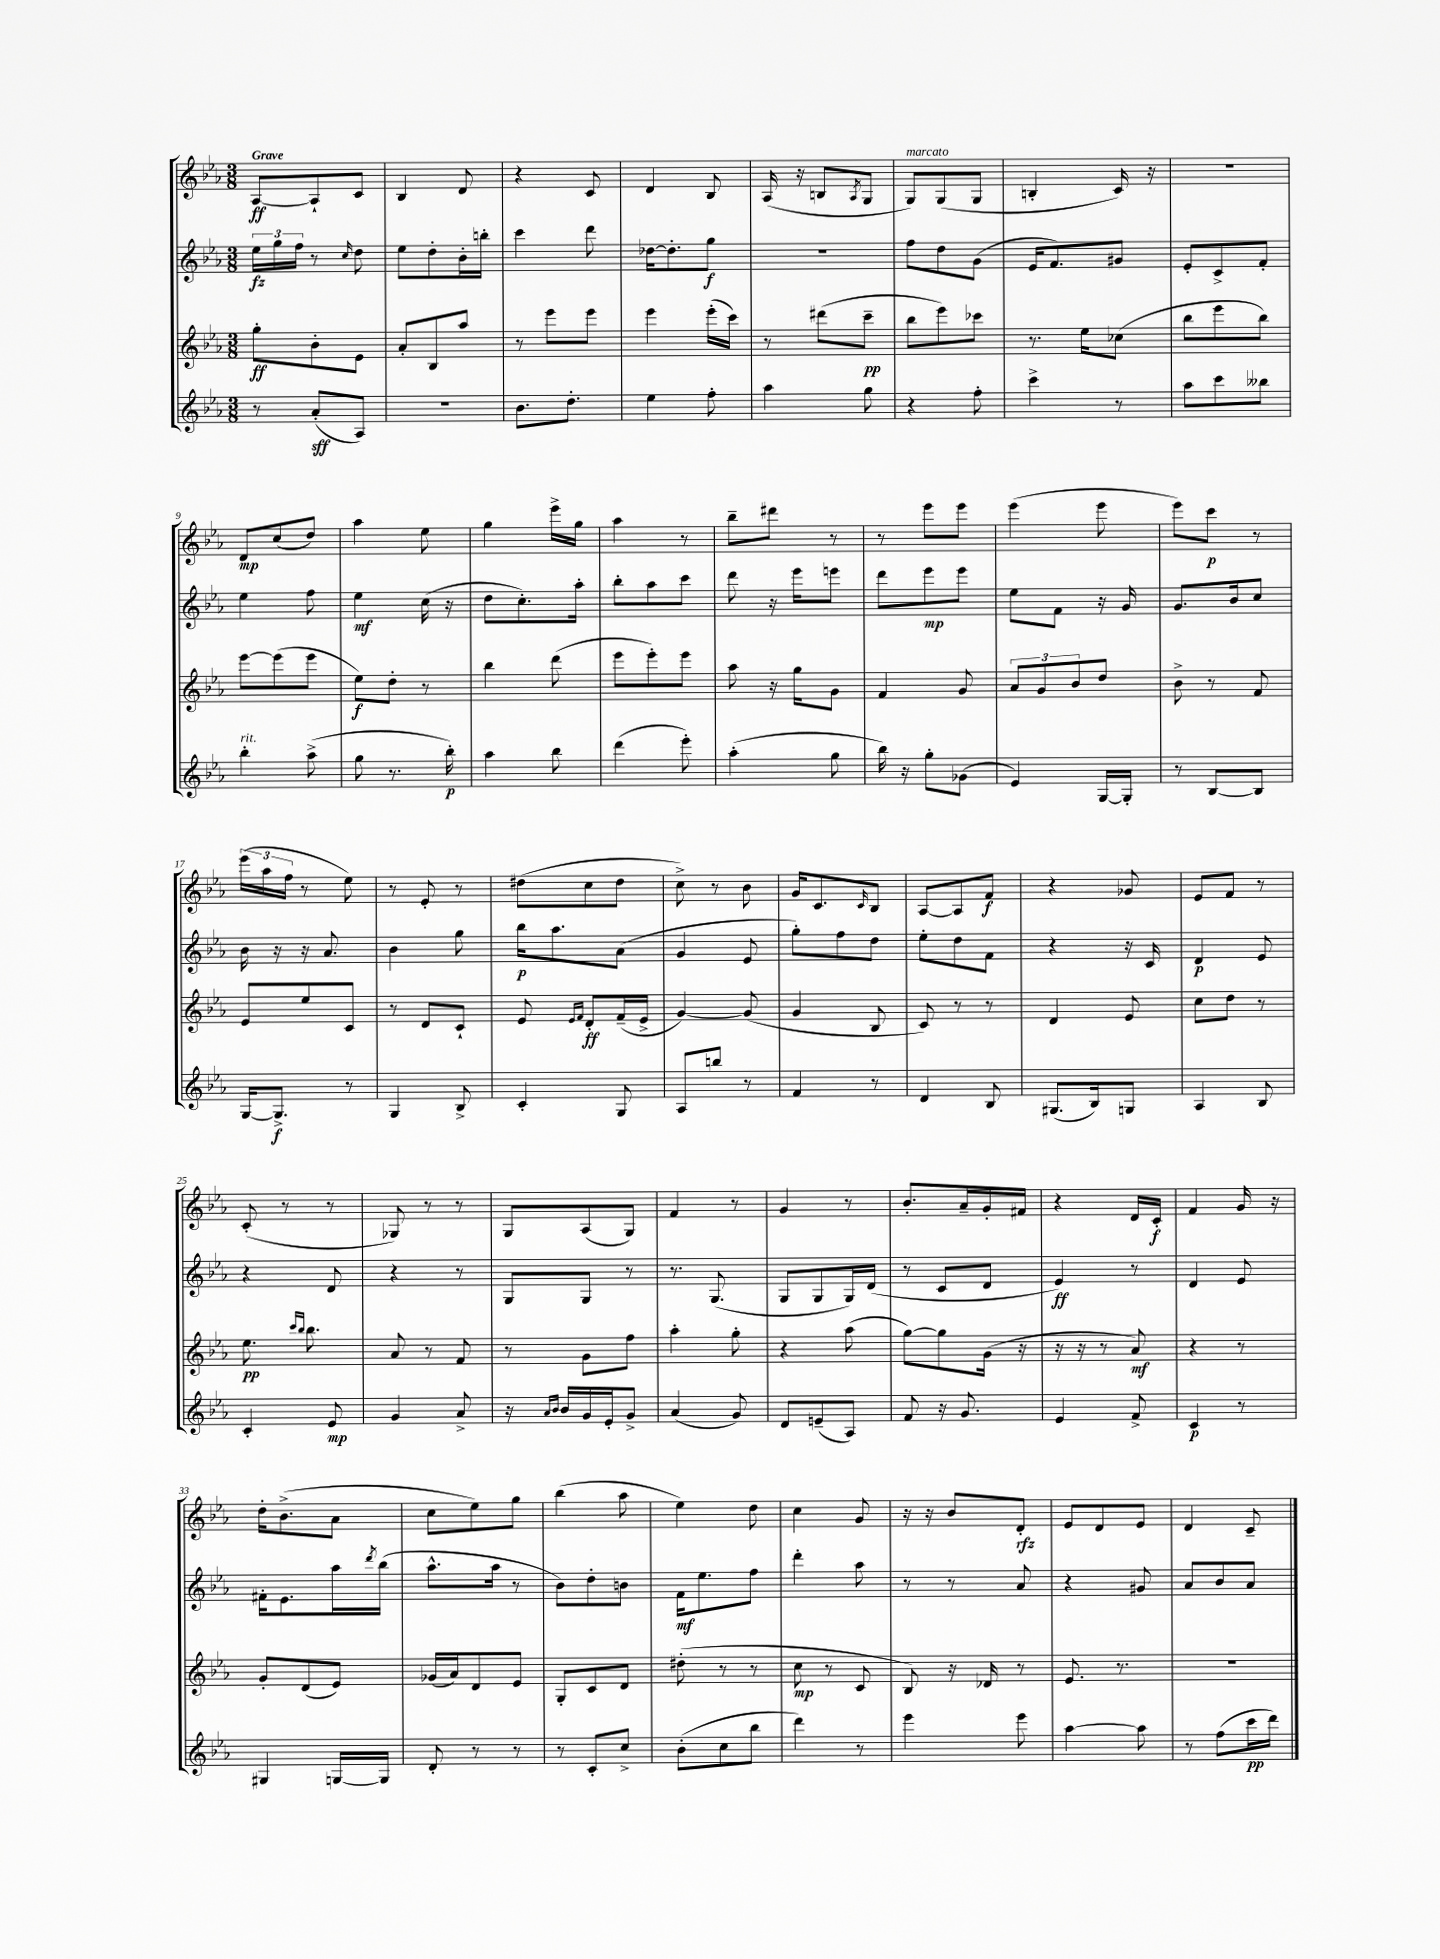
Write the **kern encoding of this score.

**kern	**dynam	**kern	**dynam	**kern	**dynam	**kern	**dynam
*part4	*part4	*part3	*part3	*part2	*part2	*part1	*part1
*staff4	*staff4	*staff3	*staff3	*staff2	*staff2	*staff1	*staff1
*clefG2	*	*clefG2	*	*clefG2	*	*clefG2	*
*k[b-e-a-]	*	*k[b-e-a-]	*	*k[b-e-a-]	*	*k[b-e-a-]	*
*M3/8	*	*M3/8	*	*M3/8	*	*M3/8	*
=1	=1	=1	=1	=1	=1	=1	=1
!	!	!	!	!	!	!LO:TX:a:B:t=Grave	!
8r	.	8gg'\L	ff	24ee-\LL	fz	[8A-/L	ff
.	.	.	.	24gg\	.	.	.
.	.	.	.	24ff\JJ	.	.	.
(8a-'/L	sff	8b-'\	.	8r	.	8A-`/]	.
.	.	.	.	16qqcc/	.	.	.
8A-/J)	.	8e-\J	.	8dd\	.	8c/J	.
=2	=2	=2	=2	=2	=2	=2	=2
4.r	.	8a-'/L	.	8ee-\L	.	4B-/	.
.	.	8B-/	.	8dd'\	.	.	.
.	.	8aa-/J	.	16b-'\L	.	8d/	.
.	.	.	.	16bbn'\JJ	.	.	.
=3	=3	=3	=3	=3	=3	=3	=3
8.b-\L	.	8r	.	4ccc\	.	4r	.
.	.	8eee-\L	.	.	.	.	.
8.dd'\J	.	.	.	.	.	.	.
.	.	8eee-\J	.	8ddd\	.	8c/	.
=4	=4	=4	=4	=4	=4	=4	=4
4ee-\	.	4eee-\	.	[16dd-X\KL	.	4d/	.
.	.	.	.	8.dd-'\]	.	.	.
8ff'\	.	(16eee-'\LL	.	8gg\J	f	8B-/	.
.	.	16ccc\JJ)	.	.	.	.	.
=5	=5	=5	=5	=5	=5	=5	=5
4aa-\	.	8r	.	4.r	.	(16A-/	.
.	.	.	.	.	.	16r	.
.	.	(8ddd#X\L	.	.	.	8Bn/L	.
.	.	.	.	.	.	8qA-/	.
8gg\	.	8ccc~\J	pp	.	.	8G/J	.
=6	=6	=6	=6	=6	=6	=6	=6
!	!	!	!	!	!	!LO:TX:a:i:t=marcato	!
4r	.	8bb-\L	.	8ff\L	.	8G/L)	.
.	.	8eee-\)	.	8dd\	.	(8G/	.
8ff'\	.	8ccc-X\J	.	(8g\J	.	8G/J	.
=7	=7	=7	=7	=7	=7	=7	=7
4ccc^\	.	8.r	.	16e-/KL	.	4Bn'/	.
.	.	.	.	8.f/)	.	.	.
.	.	16ee-\KL	.	.	.	.	.
8r	.	(8cc-X\J	.	8g#X/J	.	16c/)	.
.	.	.	.	.	.	16r	.
=8	=8	=8	=8	=8	=8	=8	=8
8aa-\L	.	8bb-\L	.	8e-'/L	.	4.r	.
8ccc\	.	8eee-\	.	8c^/	.	.	.
8bb--X\J	.	8bb-\J)	.	8f'/J	.	.	.
!!LO:LB:g=z
=9	=9	=9	=9	=9	=9	=9	=9
!LO:TX:a:i:t=rit.	!	!	!	!	!	!	!
4bb-'\	.	[8eee-\L	.	4ee-\	.	8d/L	mp
.	.	(8eee-\]	.	.	.	(8cc/	.
(8aa-^\	.	8eee-\J	.	8ff\	.	8dd/J)	.
=10	=10	=10	=10	=10	=10	=10	=10
8gg\	.	8ee-\L)	f	4ee-\	mf	4aa-\	.
8.r	.	8dd'\J	.	.	.	.	.
.	.	8r	.	(16cc\	.	8ee-\	.
16bb-'\)	p	.	.	16r	.	.	.
=11	=11	=11	=11	=11	=11	=11	=11
4aa-\	.	4bb-\	.	8dd\L	.	4gg\	.
.	.	.	.	8.cc'\)	.	.	.
8bb-\	.	(8ddd\	.	.	.	16eee-^\LL	.
.	.	.	.	16aa-'\Jk	.	16gg\JJ	.
=12	=12	=12	=12	=12	=12	=12	=12
(4ddd\	.	8eee-\L	.	8bb-'\L	.	4aa-\	.
.	.	8eee-'\)	.	8aa-\	.	.	.
8eee-'\)	.	8eee-\J	.	8ccc\J	.	8r	.
=13	=13	=13	=13	=13	=13	=13	=13
(4aa-'\	.	8aa-\	.	8ddd\	.	8bb-~\L	.
.	.	16r	.	16r	.	8ddd#X\J	.
.	.	16gg\KL	.	16eee-\KL	.	.	.
8gg\	.	8g\J	.	8eeen\J	.	8r	.
=14	=14	=14	=14	=14	=14	=14	=14
16bb-\)	.	4f/	.	8ddd\L	.	8r	.
16r	.	.	.	.	.	.	.
8gg'\L	.	.	.	8eee-\	mp	8eee-\L	.
(8g-X\J	.	8g/	.	8eee-\J	.	8eee-\J	.
=15	=15	=15	=15	=15	=15	=15	=15
4e-/)	.	12a-/L	.	8ee-\L	.	(4eee-\	.
.	.	12g/	.	.	.	.	.
.	.	.	.	8f\J	.	.	.
.	.	12b-/	.	.	.	.	.
[16G/LL	.	8dd/J	.	16r	.	8eee-\	.
16G'/JJ]	.	.	.	16g/	.	.	.
=16	=16	=16	=16	=16	=16	=16	=16
8r	.	8b-^\	.	8.g/L	.	8eee-\L)	.
[8B-/L	.	8r	.	.	.	8ccc\J	p
.	.	.	.	16b-/k	.	.	.
8B-/J]	.	8f/	.	8cc/J	.	8r	.
!!LO:LB:g=z
=17	=17	=17	=17	=17	=17	=17	=17
[16G/KL	.	8e-/L	.	16b-\	.	(24eee-\LL	.
.	.	.	.	.	.	24aa-\	.
8.G^/J]	f	.	.	16r	.	.	.
.	.	.	.	.	.	24ff\JJ	.
.	.	8ee-/	.	16r	.	8r	.
.	.	.	.	8.a-/	.	.	.
8r	.	8c/J	.	.	.	8ee-\)	.
=18	=18	=18	=18	=18	=18	=18	=18
4G/	.	8r	.	4b-\	.	8r	.
.	.	8d/L	.	.	.	8e-'/	.
8B-^/	.	8c`/J	.	8gg\	.	8r	.
=19	=19	=19	=19	=19	=19	=19	=19
4c'/	.	8e-/	.	16bb-\KL	p	(8dd#X\L	.
.	.	.	.	8.aa-\	.	.	.
.	.	16qqe-/LL	.	.	.	.	.
.	.	16qqf/JJ	.	.	.	.	.
.	.	8d'/L	ff	.	.	8cc\	.
8G/	.	(16f~/L	.	(8a-\J	.	8dd#\J	.
.	.	16e-^/JJ	.	.	.	.	.
=20	=20	=20	=20	=20	=20	=20	=20
8A-/L	.	[4g/)	.	4g/	.	8cc^\)	.
8bbn/J	.	.	.	.	.	8r	.
8r	.	(8g/]	.	8e-/	.	8b-\	.
=21	=21	=21	=21	=21	=21	=21	=21
4f/	.	4g/	.	8gg'\L)	.	16g/KL	.
.	.	.	.	.	.	8.c/	.
.	.	.	.	8ff\	.	.	.
.	.	.	.	.	.	16qqc/	.
8r	.	8B-/	.	8dd\J	.	8B-/J	.
=22	=22	=22	=22	=22	=22	=22	=22
4d/	.	8c/)	.	8ee-'\L	.	[8A-/L	.
.	.	8r	.	8dd\	.	8A-/]	.
8B-/	.	8r	.	8f\J	.	8f/J	f
=23	=23	=23	=23	=23	=23	=23	=23
(8.G#X/L	.	4d/	.	4r	.	4r	.
16B-/k)	.	.	.	.	.	.	.
8Gn/J	.	8e-/	.	16r	.	8g-X/	.
.	.	.	.	16c/	.	.	.
=24	=24	=24	=24	=24	=24	=24	=24
4A-/	.	8cc\L	.	4d/	p	8e-/L	.
.	.	8dd\J	.	.	.	8f/J	.
8B-/	.	8r	.	8e-/	.	8r	.
!!LO:LB:g=z
=25	=25	=25	=25	=25	=25	=25	=25
4c'/	.	8.ee-\	pp	4r	.	(8c'/	.
.	.	.	.	.	.	8r	.
.	.	16qqccc/LL	.	.	.	.	.
.	.	16qqbb-/JJ	.	.	.	.	.
.	.	8.bb-\	.	.	.	.	.
8e-/	mp	.	.	8d/	.	8r	.
=26	=26	=26	=26	=26	=26	=26	=26
4g/	.	8a-/	.	4r	.	8G-X/)	.
.	.	8r	.	.	.	8r	.
8a-^/	.	8f/	.	8r	.	8r	.
=27	=27	=27	=27	=27	=27	=27	=27
16r	.	8r	.	8G/L	.	8G/L	.
16qqa-/LL	.	.	.	.	.	.	.
16qqb-/JJ	.	.	.	.	.	.	.
16b-/LL	.	.	.	.	.	.	.
16g/	.	8g\L	.	8G/J	.	(8A-/	.
16e-'/J	.	.	.	.	.	.	.
8g^/J	.	8ff\J	.	8r	.	8G/J)	.
=28	=28	=28	=28	=28	=28	=28	=28
(4a-/	.	4aa-'\	.	8.r	.	4f/	.
.	.	.	.	(8.G/	.	.	.
8g/)	.	8gg'\	.	.	.	8r	.
=29	=29	=29	=29	=29	=29	=29	=29
8d/L	.	4r	.	8G/L	.	4g/	.
(8en~/	.	.	.	8G/	.	.	.
8A-/J)	.	(8aa-\	.	16G/L)	.	8r	.
.	.	.	.	(16d/JJ	.	.	.
=30	=30	=30	=30	=30	=30	=30	=30
8f/	.	[8gg\L)	.	8r	.	8.b-'/L	.
16r	.	8gg\]	.	8c/L	.	.	.
8.g/	.	.	.	.	.	16a-~/L	.
.	.	(16g\Jk	.	8d/J	.	16g'/	.
.	.	16r	.	.	.	16f#X/JJ	.
=31	=31	=31	=31	=31	=31	=31	=31
4e-/	.	16r	.	4e-/)	ff	4r	.
.	.	16r	.	.	.	.	.
.	.	8r	.	.	.	.	.
8f^/	.	8a-/)	mf	8r	.	16d/LL	.
.	.	.	.	.	.	16c'/JJ	f
=32	=32	=32	=32	=32	=32	=32	=32
4c/	p	4r	.	4d/	.	4f/	.
8r	.	8r	.	8e-/	.	16g/	.
.	.	.	.	.	.	16r	.
!!LO:LB:g=z
=33	=33	=33	=33	=33	=33	=33	=33
4G#X/	.	8g'/L	.	16f#X'\KL	.	16dd'\KL	.
.	.	.	.	8.e-\	.	(8.b-^\	.
.	.	(8d/	.	.	.	.	.
[16Gn/LL	.	8e-/J)	.	16aa-\L	.	8a-\J	.
.	.	.	.	8qddd/	.	.	.
16G/JJ]	.	.	.	(16bb-\JJ	.	.	.
=34	=34	=34	=34	=34	=34	=34	=34
8d'/	.	(16g-X/LL	.	8.aa-^^\L	.	8cc\L	.
.	.	16a-/J)	.	.	.	.	.
8r	.	8d/	.	.	.	8ee-\)	.
.	.	.	.	16aa-\Jk	.	.	.
8r	.	8e-/J	.	8r	.	8gg\J	.
=35	=35	=35	=35	=35	=35	=35	=35
8r	.	8G'/L	.	8b-\L)	.	(4bb-\	.
8c'/L	.	8c/	.	8dd'\	.	.	.
8cc^/J	.	8d/J	.	8bn\J	.	8aa-\	.
=36	=36	=36	=36	=36	=36	=36	=36
(8b-'\L	.	(8dd#X'\	.	16f\KL	mf	4ee-\)	.
.	.	.	.	8.ee-\	.	.	.
8cc\	.	8r	.	.	.	.	.
8bb-\J	.	8r	.	8ff\J	.	8dd\	.
=37	=37	=37	=37	=37	=37	=37	=37
4ddd\)	.	8cc\	mp	4ddd'\	.	4cc\	.
.	.	8r	.	.	.	.	.
8r	.	8c/	.	8aa-\	.	8g/	.
=38	=38	=38	=38	=38	=38	=38	=38
4eee-\	.	8B-/)	.	8r	.	16r	.
.	.	.	.	.	.	16r	.
.	.	16r	.	8r	.	8b-/L	.
.	.	16d-X/	.	.	.	.	.
8eee-\	.	8r	.	8a-/	.	8d'/J	rfz
=39	=39	=39	=39	=39	=39	=39	=39
[4aa-\	.	8.e-/	.	4r	.	8e-/L	.
.	.	.	.	.	.	8d/	.
.	.	8.r	.	.	.	.	.
8aa-\]	.	.	.	8g#X/	.	8e-/J	.
=40	=40	=40	=40	=40	=40	=40	=40
8r	.	4.r	.	8a-/L	.	4d/	.
(8ff\L	.	.	.	8b-/	.	.	.
16ccc\L	pp	.	.	8a-/J	.	8c~/	.
16ddd\JJ)	.	.	.	.	.	.	.
==	==	==	==	==	==	==	==
*-	*-	*-	*-	*-	*-	*-	*-
